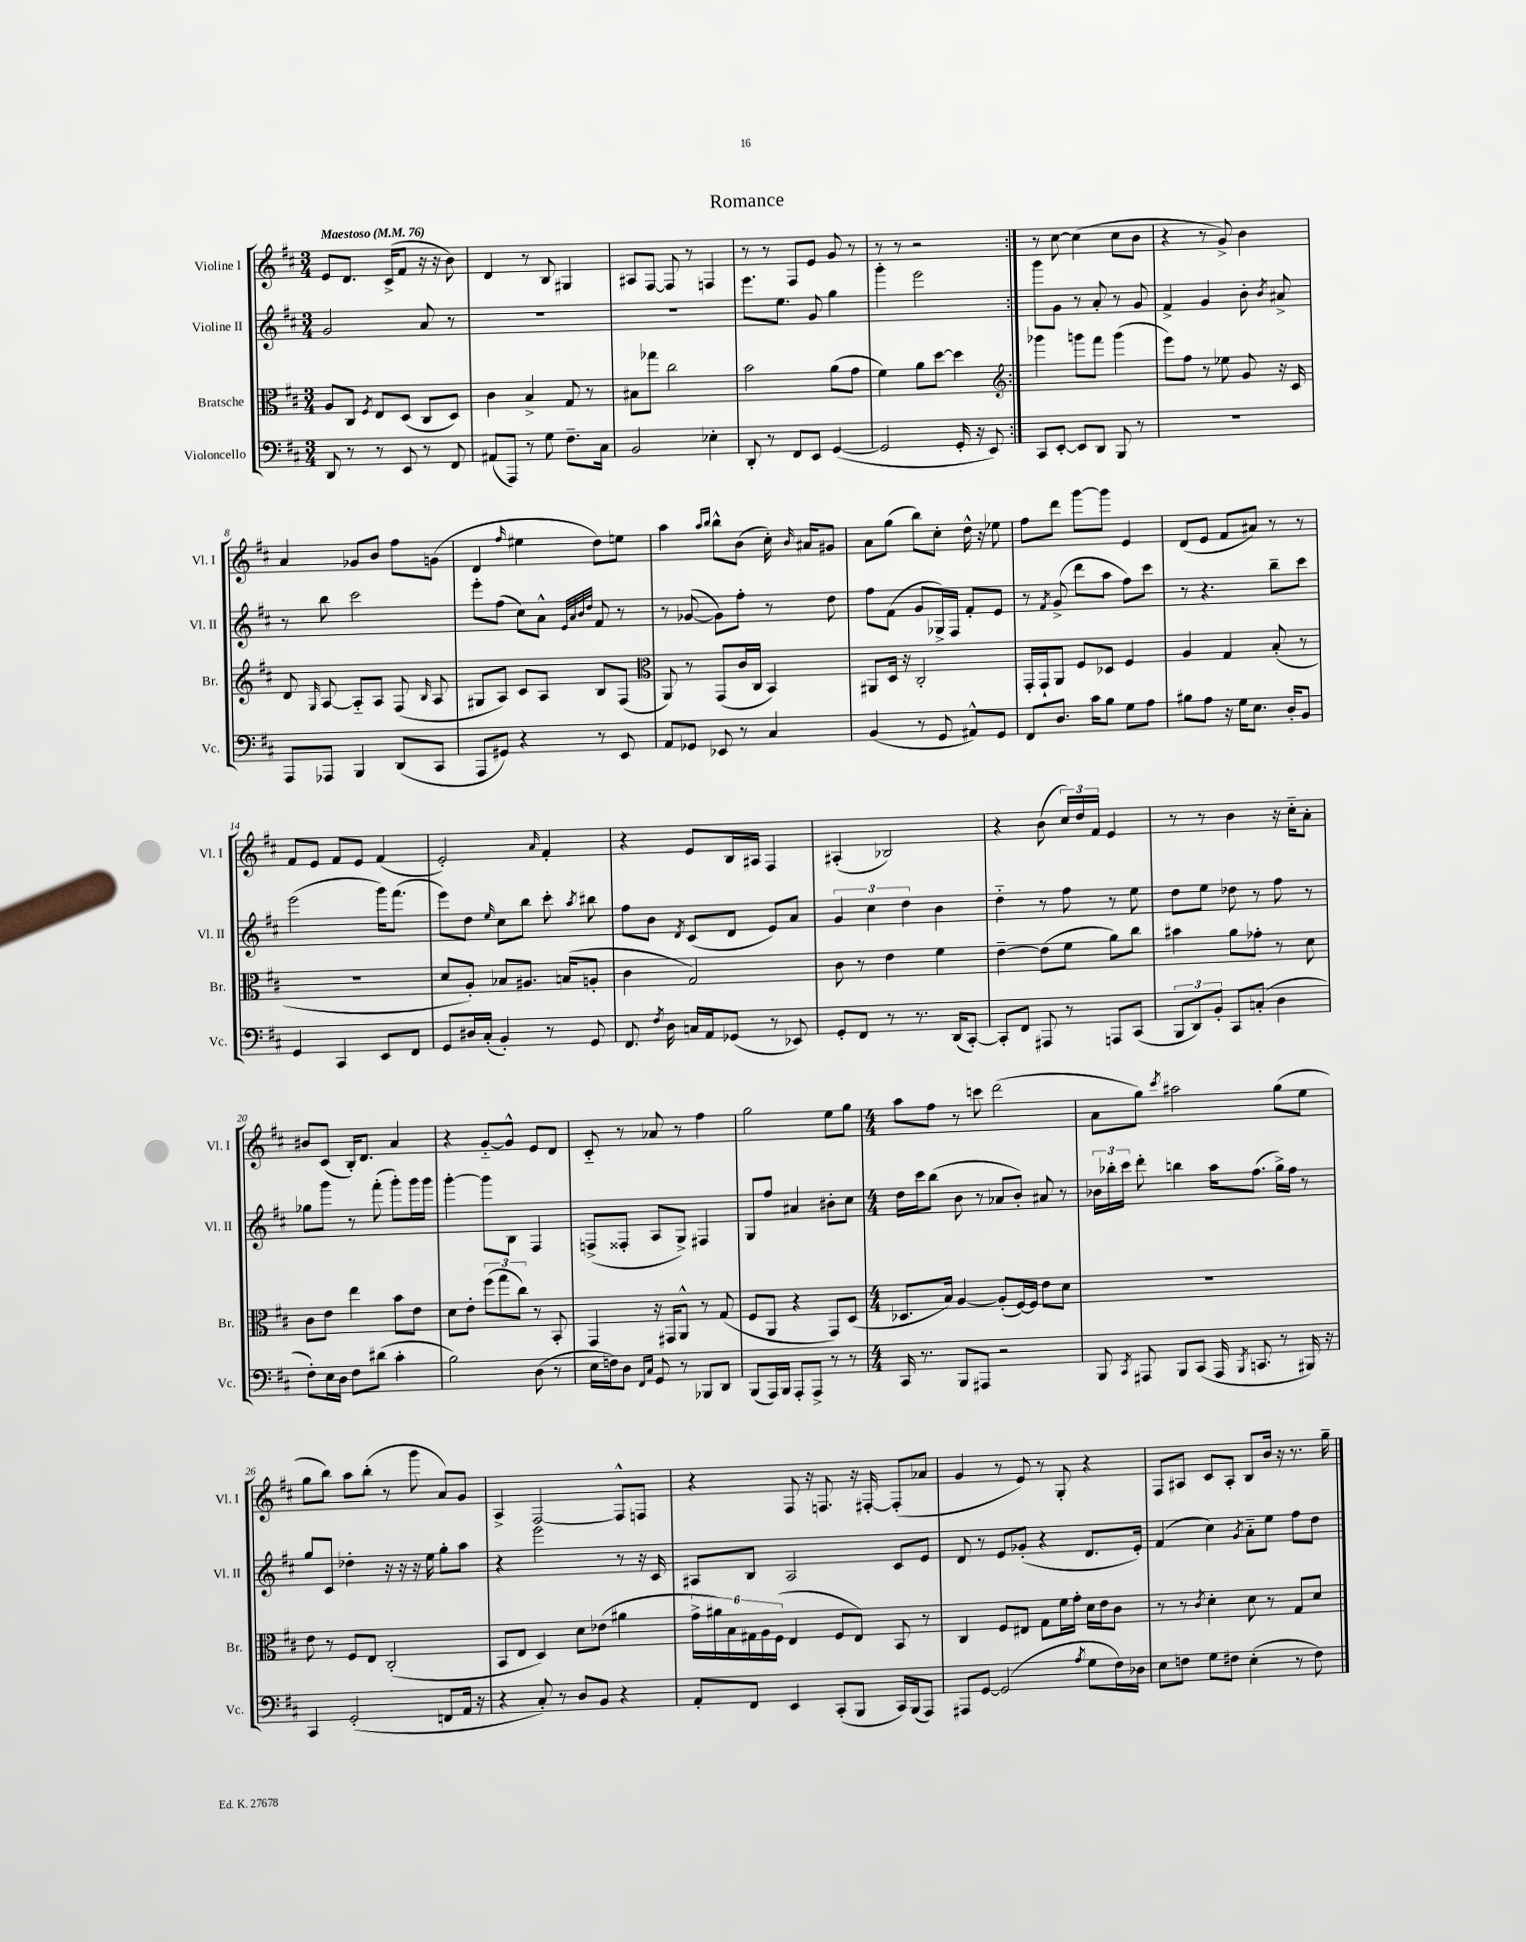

**kern	**kern	**kern	**kern
*part4	*part3	*part2	*part1
*staff4	*staff3	*staff2	*staff1
*I"Violoncello	*I"Bratsche	*I"Violine II	*I"Violine I
*I'Vc.	*I'Br.	*I'Vl. II	*I'Vl. I
*clefF4	*clefC3	*clefG2	*clefG2
*k[f#c#]	*k[f#c#]	*k[f#c#]	*k[f#c#]
*M3/4	*M3/4	*M3/4	*M3/4
*MM76	*MM76	*MM76	*MM76
=1	=1	=1	=1
!	!	!	!LO:TX:a:B:t=Maestoso
8DD/	8A/L	2g/	8e/L
8r	8C#/J	.	8.d/J
.	8qF#/	.	.
8r	8E/L	.	.
.	.	.	(16c#^/KL
8EE/	(8D/J	.	8f#/J
8r	8C#/L	8a/	16r
.	.	.	16r
8FF#/	8D/J)	8r	8b\)
=2	=2	=2	=2
(8AA#X/L	4c#\	2.r	4d/
8AAA/J)	.	.	.
8r	4B^/	.	8r
8G\	.	.	8B/
8.F#~\L	8G/	.	4G#X/
.	8r	.	.
16C#\Jk	.	.	.
=3	=3	=3	=3
2BB/	8B#X\L	2.r	8A#X/L
.	8gg-X\J	.	[8F#/J
.	2cc#\	.	8F#/]
.	.	.	8r
4E-X'\	.	.	4Fn/
=4	=4	=4	=4
8DD'/	2b\	8.eee\L	8r
8r	.	.	8r
.	.	8.ee\J	.
8FF#/L	.	.	8F#/L
8EE/J	.	8g/	8e/J
([4GG/	(8a\L	4gg\	8g/
.	8g\J	.	8r
=5	=5	=5	=5
2GG/]	4f#\)	4ggg'\	8r
.	.	.	8r
.	8a\L	2eee\	2r
.	[8dd\J	.	.
16GG'/	4dd\]	.	.
16r	.	.	.
8EE/)	.	.	.
=6:|!	=6:|!	=6:|!	=6:|!
*	*clefG2	*	*
8CC#/L	4ggg-X\	8ggg\L	8r
[8EE'/J	.	8g\J	[8cc#\
8EE/L]	8gggn\L	8r	(4cc#\]
8DD/J	8fff#\J	8a'/	.
8BBB/	(4ggg\	8r	8cc#\L
8r	.	8g/	8b\J
=7	=7	=7	=7
2.r	8eee\L)	4f#^/	4r
.	8ff#\J	.	.
.	8r	4g/	8r
.	8ee-X\	.	8g^/)
.	8g/	8b'\	4b\
.	.	8qb/	.
.	16r	8a#X^/	.
.	16c#/	.	.
!!LO:LB:g=z
=8	=8	=8	=8
8AAA/L	8d/	8r	4a/
.	16qqG/	.	.
8AAA-X/J	[8A/	8bb\	.
4BBB/	8A/L]	2ccc#\	8g-X/L
.	8A/J	.	8b/J
(8DD/L	(8F#/	.	8ff#\L
.	16qqB/	.	.
8CC#/J	8A/	.	(8gn\J
=9	=9	=9	=9
8AAA/L	8G#X/L	8eee'\L	4d/
8GG#X/J)	8A/J)	(8ff#\J	.
.	.	.	16qqff#/
4r	8c#/L	8cc#\L)	4ee#X\
.	8A/J	8a^^\J	.
.	.	32qqe/LLL	.
.	.	32qqa/	.
.	.	32qqb/	.
.	.	32qqdd/JJJ	.
8r	8B/L	8f#/	8dd\L)
8EE/	(8F#/J	8r	8een\J
=10	=10	=10	=10
*	*clefC3	*	*
8AA/L	8AA/)	8r	4aa\
8GG-X/J	8r	([8g-X/	.
.	.	.	16qqaa/LL
.	.	.	16qqbb/JJ
8EE-X/	(8GG/L	8g-\L])	8bb^^\L
8r	16c#/L	8ff#'\J	(8b\J
.	16C#/JJ	.	.
4C#/	4BB/)	8r	16cc#'\)
.	.	.	16qqb/
.	.	.	16a#X/KL
.	.	8dd\	8g#X/J
=11	=11	=11	=11
(4BB/	8AA#X/L	8ff#\L	8a\L
.	16D/Jk	(8f#\J	(8gg\J
.	16r	.	.
8r	2C#'/	8g/L	8bb\L)
8GG/	.	16G-X^/L)	8cc#'\J
.	.	16F#/JJ	.
8AA#X^^/L)	.	8f#'/L	16dd^^\
.	.	.	16r
8GG/J	.	8e/J	8ee-X\
=12	=12	=12	=12
8FF#/L	16GG'/LL	8r	8ff#\L
.	16GG`/J	.	.
.	.	8qf#/	.
8.D/J	8AA/J	(8g^/	8ddd\J
.	8F#/L	8ddd\L	[8ggg\L
16c#\KL	.	.	.
8B\J	8D-X/J	8aa\J	8ggg\J]
8G\L	4F#/	8ff#\L)	4e/
8A\J	.	8ccc#\J	.
=13	=13	=13	=13
8B#X\L	4A/	8r	(8d/L
8A\J	.	4.r	8e/J
16r	4G/	.	8f#/L
16G\KL	.	.	.
8.E\J	.	.	8a#X/J)
.	(8B'/	8bb~\L	8r
16D'/KL	.	.	.
8BB/J	8r	8ccc#\J	8r
!!LO:LB:g=z
=14	=14	=14	=14
4GG/	2.r	(2eee\	8f#/L
.	.	.	8e/J
4CC#/	.	.	8f#/L
.	.	.	8e/J
8EE/L	.	16ggg\KL)	(4f#/
.	.	(8.fff#\J	.
8FF#/J	.	.	.
=15	=15	=15	=15
8GG/L	8d/L	8eee\L)	2e'/)
16D#X/L	8A'/J)	8dd\J	.
(16C#'/JJ	.	.	.
.	.	16qqee/	.
4BB'/)	8B-X/L	8cc#\L	.
.	8.A#X/J	8bb\J	.
.	.	.	16qqa/
8r	.	8ccc#'\	4f#'/
.	(16Bn/KL	.	.
.	.	8qaa/	.
8GG/	8An'/J	8bb#X\	.
=16	=16	=16	=16
8.FF#/	4c#\	8ff#\L	4r
.	.	8b\J	.
8qF#/	.	.	.
16D\	.	.	.
.	.	8qd/	.
16Cn/LL	2G/)	(8c#/L	8e/L
16AA/J	.	.	.
(8GG-X/J	.	8d/J	16B/L
.	.	.	16A#X/JJ
8r	.	8e/L)	4F#/
8EE-X/)	.	8a/J	.
=17	=17	=17	=17
8GG'/L	8c#\	6g/	(4A#X'/
8FF#/J	8r	.	.
.	.	6cc#\	.
8r	4e\	.	2B-X/)
.	.	6dd\	.
8.r	.	.	.
.	4f#\	4b\	.
(16DD/KL	.	.	.
[8CC#'/J)	.	.	.
=18	=18	=18	=18
8CC#'/L]	[4e~\	4dd\	4r
8FF#/J	.	.	.
8AAA#X/	(8e\L]	8r	(8b\
8r	8f#\J	8ff#\	24cc#/LL)
.	.	.	24dd/
.	.	.	24f#/JJ
8AAAn/L	8a\L)	8r	4e/
(8CC#/J	8cc#\J	8ee\	.
=19	=19	=19	=19
12BBB/L	4b#X\	8dd\L	8r
12DD/)	.	.	.
.	.	8ee\J	8r
12BB'/J	.	.	.
8CC#/L	8a\L	8dd-X\	4b\
(8Cn'/J	8g-X'\J	8r	.
4D\	8r	8ff#\	16r
.	.	.	16cc#\KL
.	8d\	8r	8a'\J
!!LO:LB:g=z
=20	=20	=20	=20
8F#'\L)	8c#\L	8gg-X\L	8b#X/L
16E\L	8e\J	8ggg\J	(8c#/J
16D\JJ	.	.	.
8F#\L	4ee\	8r	16B'/KL)
.	.	.	8.d/J
(8d#X\J	.	(8fff#'\	.
4c#'\	8b\L	8ggg'\L)	4a/
.	8e\J	16ggg\L	.
.	.	16ggg\JJ	.
=21	=21	=21	=21
2B\)	8d\L	[4ggg'\	4r
.	8e'\J	.	.
.	(12ff#\L	8ggg\L]	[8g/L
.	12gg\	.	.
.	.	8B\J	8g^^/J]
.	12cc#\J)	.	.
(8D\	8r	4F#/	8e/L
8r	8BB'/	.	8d/J
=22	=22	=22	=22
16E\LL	4GG/	(8Fn^/L	8c#/
16Fn\J)	.	.	.
8D\J	.	8F##X'/J	8r
16qqFF#/LL	.	.	.
16qqC#/JJ	.	.	.
8GG/	16r	8A/L	8a-X/
.	16GG#X/KL	.	.
8r	8AA^^/J	8G^/J)	8r
8BBB-X/L	8r	4F#X/	4ff#\
8DD/J	(8G/	.	.
=23	=23	=23	=23
(8BBB/L	8F#/L	8G/L	2gg\
16AAA/L)	8AA/J	8ff#/J	.
16BBB/JJ	.	.	.
8AAA'/L	4r	4a#X/	.
8AAA^/J	.	.	.
8r	8GG/L)	8b#X'\L	8ee\L
8r	(8D/J	8cc#\J	8gg\J
=24	=24	=24	=24
*M4/4	*M4/4	*M4/4	*M4/4
16CC#/	8.D-X/L	16dd\LL	8aa\L
8.r	.	16ccc#\J	.
.	.	(8bb\J	8ff#\J
.	16B/Jk)	.	.
8BBB/L	[4A/	8b\	8r
8AAA#X/J	.	8r	8cccn\
2r	(8A'/L]	8a-X/L	(2ddd\
.	[16F#/L)	8b'/J)	.
.	16F#/JJ]	.	.
.	8e\L	8a#X/	.
.	8d\J	8r	.
=25	=25	=25	=25
8BBB/	1r	24b-X\LL	8a\L
.	.	24bb-X'\	.
.	.	24ccc#\JJ	.
8qCC#/	.	.	.
8AAA#X/	.	8ddd'\	8gg\J)
.	.	.	8qccc#/
8BBB/L	.	4bbn\	2aa#X\
(8CC#/J	.	.	.
16AAA#/	.	16aa\KL	.
8qBBB/	.	.	.
8.CCn/	.	(8.ff#\J	.
8r	.	16gg^\LL)	(8gg\L
.	.	16ff#\JJ	.
16BBB#X/)	.	8r	8ee\J
16r	.	.	.
!!LO:LB:g=z
=26	=26	=26	=26
4CC#/	8e\	8gg/L	8gg\L
.	8r	8c#/J	8bb\J)
(2GG'/	8F#/L	4dd-X'\	8aa\L
.	8E/J	.	(8bb'\J
.	(2C#'/	16r	8r
.	.	16r	.
.	.	16r	8ggg\
.	.	16ee\	.
8FFn/L	.	8gg'\L	8a/L)
16AA/Jk	.	8aa\J	8g/J
16r	.	.	.
=27	=27	=27	=27
4r	8BB/L	4r	4A^/
.	8E/J	.	.
8C#'/)	4D/)	2eee\	[2F#/
8r	.	.	.
8D/L	8d\L	.	.
8BB/J	(8e-X\J	.	.
4r	4a#X\	8r	8F#^^/L]
.	.	16r	8Fn/J
.	.	16c#/	.
=28	=28	=28	=28
8AA'/L	24g^\LL	8A#X/L	4r
.	24a#X\)	.	.
.	24B\	.	.
8FF#/J	24G#X\	8B/J	.
.	24A\	.	.
.	(24F#\JJ	.	.
4EE/	4E/	2A#/	8F#/
.	.	.	16r
.	.	.	8.Fn/
(8CC#'/L	8F#/L	.	.
8BBB/J	8E/J)	.	16r
.	.	.	[16F#X'/
16CC#/LL)	8BB/	8c#/L	(8F#'/L]
(16BBB/J	.	.	.
8AAA/J)	8r	8e/J	8a-X/J
=29	=29	=29	=29
8AAA#X/L	4C#/	8d/	4g/
[8GG/J	.	8r	.
(2GG/]	8F#/L	8e/L	8r
.	8E#X/J	(8g-X'/J	8e/)
.	8G\L	4r	8r
.	16f#\L	.	8G'/
.	16g'\JJ	.	.
8qA/	.	.	.
8G\L	16d\LL	8.d/L	4r
.	16e\J	.	.
16F#\L)	8c#\J	.	.
16D-X\JJ	.	16e'/Jk)	.
=30	=30	=30	=30
8E\L	8r	(4f#/	8F#/L
8Fn\J	8r	.	8A#X/J
.	8qc#/	.	.
8G\L	4d'\	4cc#\)	8c#/L
8F#X\J	.	.	8A#'/J
.	.	8qg/	.
(4E'\	8d\	8a\L	8B/L
.	8r	8ee\J	16b/Jk
.	.	.	16r
8r	8G/L	8ff#\L	8.r
8F#\)	8d/J	8dd\J	.
.	.	.	16gg~\
==	==	==	==
*-	*-	*-	*-
